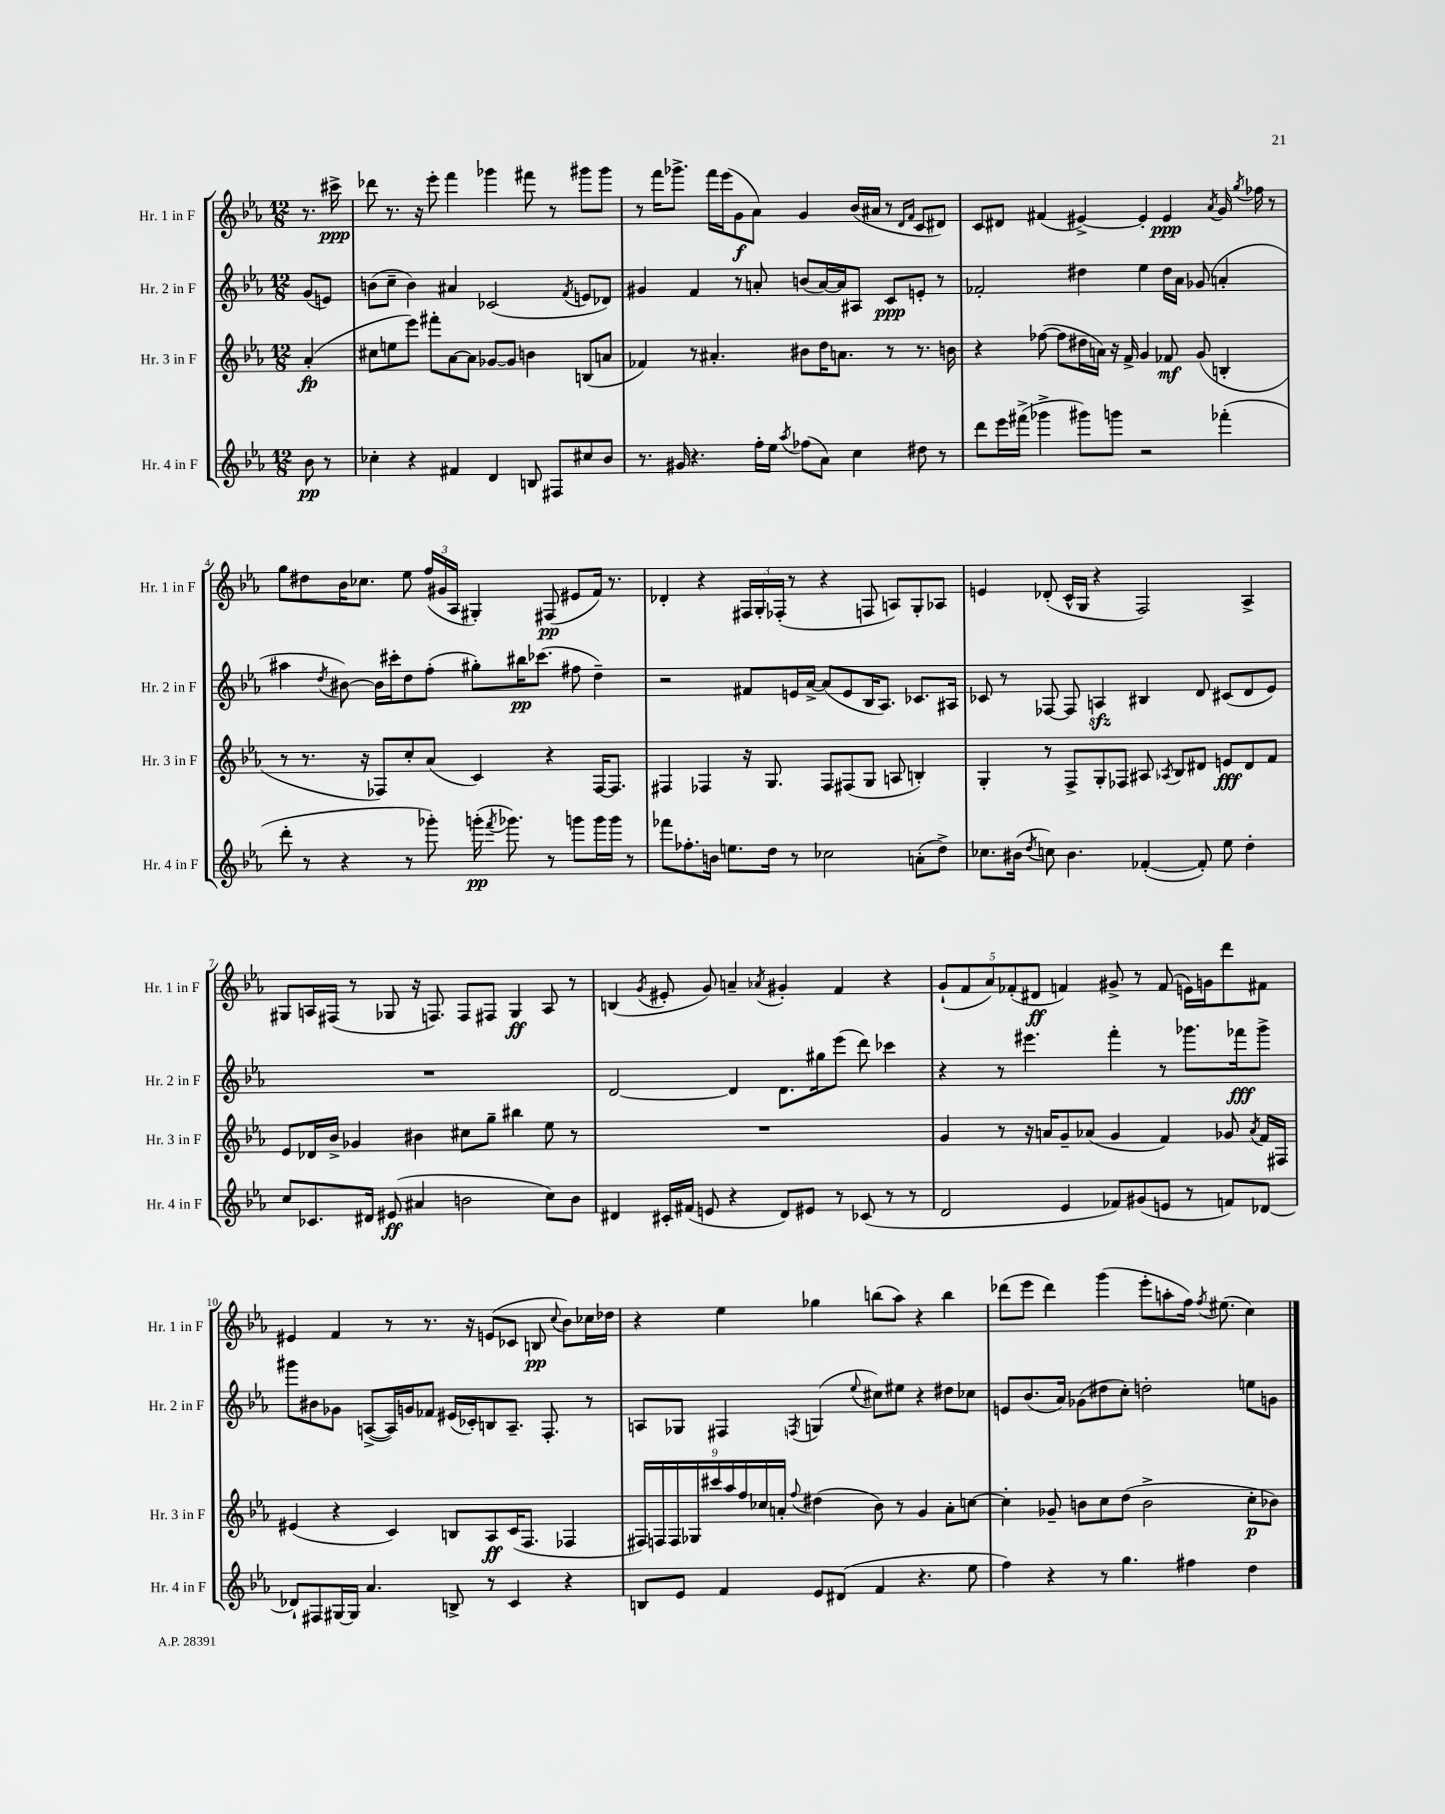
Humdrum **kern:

**kern	**kern	**kern	**kern
*staff4	*staff3	*staff2	*staff1
*clefG2	*clefG2	*clefG2	*clefG2
*k[b-e-a-]	*k[b-e-a-]	*k[b-e-a-]	*k[b-e-a-]
*M12/8	*M12/8	*M12/8	*M12/8
8b-	(4a-'	(8g	8.r
8r	.	8e)	.
.	.	.	16ccc#^
=	=	=	=
4cc-'	8cc#	(8b	8ddd-
.	8ee	8cc~	8.r
4r	8eee-)	4b)	.
.	.	.	16r
.	8fff#'	.	8eee-'
4f#	[8a-	4a#	4fff
.	8a-]	.	.
4d	[8g-	(2c-	4ggg-
.	8g-]	.	.
8B	4b	.	8fff#
8F#	.	.	8r
.	.	8qf	.
8cc#	(8B	8e	8ggg#
8b-	8a	8d-)	8ggg#
=	=	=	=
8.r	4f-)	4g#	8r
.	.	.	16fff
16g#	.	.	8.ggg-^
4.r	8r	4f	.
.	4.a#'	.	16fff
.	.	.	(16eee-
.	.	8r	8g
16ff'	.	8a'	8a-)
16ee-	.	.	.
8qaa-	.	.	.
(8ff-	8b#	(8b	4g
8a-)	16dd	[16a)	.
.	8.a	16a]	.
4cc	.	8A#	(16b-
.	.	.	16a#
.	8r	8c	8r
.	.	.	16qqd
.	.	.	16qqf
8dd#	8.r	8e'	8c
8r	.	8r	8d#)
.	16b	.	.
=	=	=	=
8ddd	4r	2f-'	8c
16eee-	.	.	8d#
(16fff#^	.	.	.
4ggg-^	([8ff-	.	(4f#
.	8ff-]	.	.
8ggg#)	16dd#	4dd#	[4e#^)
.	16a)	.	.
8ggg	16r	.	.
.	16f^	.	.
2r	4g	4ee-	4e#']
.	8f-	16dd#	4e#
.	.	16a-	.
.	(8g	(8g-	.
.	.	.	8qa-
(4fff-'	4B'	4a'	16g
.	.	.	8qgg
.	.	.	16ff-
.	.	.	8r
=	=	=	=
8ddd'	8r	4aa#	8gg
8r	8.r	.	8dd#
.	.	8qdd	.
4r	.	[8b#)	16b-
.	16r	.	8.cc-
.	8F-)	16b#]	.
.	.	16ccc#'	.
8r	8cc'	8dd	8ee-
8ggg-')	(8a-	(8ff'	(24ff
.	.	.	24g#
.	.	.	24A-
(16ggg'	4c)	8gg#')	4G#')
8qfff	.	.	.
8.ggg-)	.	.	.
.	.	16bb#	.
.	.	(8.ccc-	.
8r	4r	.	(8F#
8ggg	.	8ff#	8e#
16ggg	[16F-	4dd~)	16f)
16ggg	8.F-]	.	8.r
8r	.	.	.
=	=	=	=
8fff-	4F#	2r	4d-'
8.ff-'	.	.	.
.	4F-	.	4r
16b	.	.	.
8.ee	.	.	.
.	16r	8f#	24F#
.	.	.	24G'
16dd	8.G	.	.
.	.	.	(24F-'
8r	.	16e	8r
.	.	[16a-^	.
2cc-	8F-	(8a-]	4r
.	(8F#	8e	.
.	8G	16B-	8F
.	.	8.A-)	.
.	8A	.	8A)
(8a'	4B')	8.c-	8G'
8dd^)	.	.	8A-
.	.	16A#	.
=	=	=	=
8.cc-	4G'	8c-	4e
.	.	8r	.
(16b#	.	.	.
8qdd	.	.	.
8cc)	8r	[8F-	(8d-'
4.b#	8F^	8F-]	16c^^
.	.	.	16G
.	8G'	4A	4r
.	8F-	.	.
([4f-'	8A#	4B#	2F)
.	8qA-	.	.
.	8B-	.	.
8f-'])	8d#	8d	.
8ee-	8e	(8c#	.
4dd'	8d#	8d	4A-^
.	8f	8e-)	.
=	=	=	=
8cc	8e-	1.r	8G#
8.c-	16d-	.	16A
.	16b-^	.	(16F#
.	4g-	.	8r
16d#	.	.	.
(8e#	.	.	8G-
4a#	4b#	.	16r
.	.	.	8.F)
2b	8cc#	.	8F
.	8gg~	.	8F#
.	4bb#	.	4G-
8cc)	8ee-	.	8A
8b	8r	.	8r
=	=	=	=
4d#	1.r	[2d	(4B
.	.	.	8qg
16c#'	.	.	8e#'
(16f#	.	.	.
8e	.	.	8g)
4r	.	4d]	4a~
.	.	.	8qa-
8d#)	.	8.d	4g#'
8e#	.	.	.
.	.	16gg#	.
8r	.	(8eee-	4f
(8c-	.	8ddd)	.
8r	.	4ccc-	4r
8r	.	.	.
=	=	=	=
2d	4g	4r	(10g`
.	.	.	10f
.	.	.	10a-)
.	8r	8r	.
.	.	.	(10f-'
.	16r	4.eee#	.
.	.	.	10d#
.	16a	.	.
4e-	8g~	.	4f)
.	(8a-	.	.
8f-)	4g	4fff'	8g#^
(8g#	.	.	8r
8e	4f)	8r	(8f
8r	.	8.ggg-	16e)
.	.	.	16g
8f)	8g-	.	8ddd
.	.	16fff-	.
.	8qa-	.	.
[8d-	16f	8ggg-^	8f#
.	16F#	.	.
=	=	=	=
8d-`]	(4e#	8ggg#	4e#
8F#	.	8b#	.
[16G#	4r	8g-	4f
16G#]	.	.	.
4.a-	.	([8A^	.
.	4c)	16A])	8r
.	.	16g	.
.	.	8f-	8.r
8B^	8B	(16e#	.
.	.	16c-')	16r
8r	8A-	8B	(8e
4c	(16c	8.A~	8c-
.	8.F	.	.
.	.	.	8B
.	.	8.F'	.
.	.	.	8qqcc
4r	4F-	.	8b-)
.	.	8r	16cc-
.	.	.	16dd-
=	=	=	=
8B	18F#)	8A	4r
.	18F	.	.
.	18F	.	.
8e-	.	8G-	.
.	18G-	.	.
.	18ccc#	.	.
4f	.	4F#	4ee-
.	18aa-	.	.
.	18ff	.	.
.	18cc-	.	.
.	18a'	.	.
.	8qqff	8qF	.
8e-	(4dd#	(4G	4gg-
(8d#	.	.	.
.	.	8qqee-	.
4f	8b-)	8cc#)	(8bb
.	8r	8ee#	8aa-)
4.r	4g	4r	4r
.	8a'	8dd#	4bb
8ee-	[8cc	8cc-	.
=	=	=	=
4ff)	4cc']	8e	(8ddd-
.	.	(8.b-	8eee-
4r	8g-~	.	4ddd-)
.	.	16a-)	.
.	8b	(8g-	.
8r	8cc	8dd#	(4ggg
4.gg	(8dd	8cc')	.
.	2b^	2dd'	8eee-'
.	.	.	8aa'
4ff#	.	.	16ff)
.	.	.	8qff
.	.	.	(8.ee#
4dd	8cc'	8ee	4cc)
.	8b-)	8g	.
==	==	==	==
*-	*-	*-	*-
